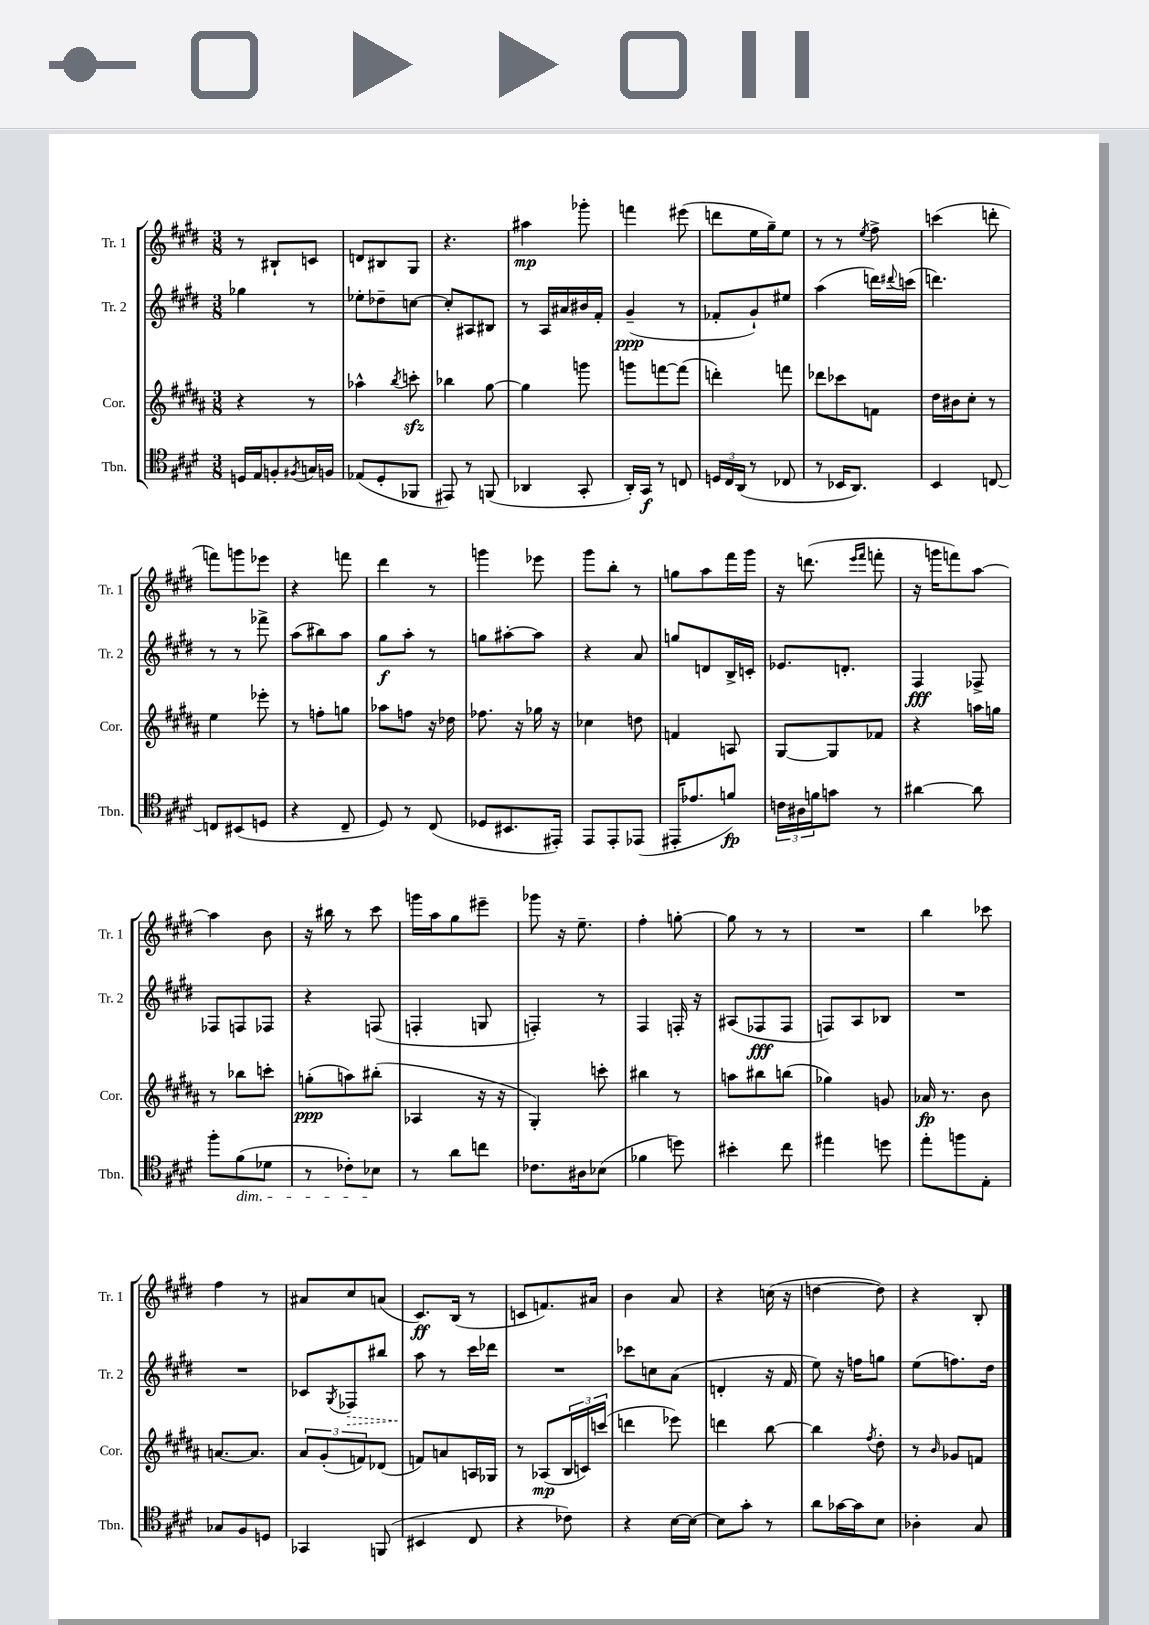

**kern	**dynam	**kern	**dynam	**kern	**dynam	**kern	**dynam
*part4	*part4	*part3	*part3	*part2	*part2	*part1	*part1
*staff4	*staff4	*staff3	*staff3	*staff2	*staff2	*staff1	*staff1
*I"Tbn.	*	*I"Cor.	*	*I"Tr. 2	*	*I"Tr. 1	*
*I'Tbn.	*	*I'Cor.	*	*I'Tr. 2	*	*I'Tr. 1	*
*clefC4	*	*clefG2	*	*clefG2	*	*clefG2	*
*k[f#c#g#d#]	*	*k[f#c#g#d#a#]	*	*k[f#c#g#d#]	*	*k[f#c#g#d#]	*
*M3/8	*	*M3/8	*	*M3/8	*	*M3/8	*
=40	=40	=40	=40	=40	=40	=40	=40
16Dn/LL	.	4r	.	4gg-X\	.	8r	.
16E/J	.	.	.	.	.	.	.
8Fn'/	.	.	.	.	.	8B#X`/L	.
8qF#X/	.	.	.	.	.	.	.
16Gn/L	.	8r	.	8r	.	8cn/J	.
16Fn/JJ	.	.	.	.	.	.	.
=41	=41	=41	=41	=41	=41	=41	=41
(8E-X/L	.	4aa-X^^\	.	8ee-X'\L	.	8dn/L	.
8D#'/	.	.	.	8dd-X~\	.	8B#X/	.
.	.	8qbb/	.	.	.	.	.
8FF-X/J	.	8cccnzz'\	.	[8ccn\J	.	8G#/J	.
=42	=42	=42	=42	=42	=42	=42	=42
8EE#X/)	.	4bb-X\	.	8cc'/L]	.	4.r	.
8r	.	.	.	8A#X/	.	.	.
(8FFn/	.	[8gg#\	.	8B#X/J	.	.	.
=43	=43	=43	=43	=43	=43	=43	=43
4AA-X/	.	4gg#\]	.	8r	.	4aa#X\	mp
.	.	.	.	16A/LL	.	.	.
.	.	.	.	16a#X/	.	.	.
8GG#'/	.	8gggn\	.	16b#X/	.	8ggg-X'\	.
.	.	.	.	16f#'/JJ	.	.	.
=44	=44	=44	=44	=44	=44	=44	=44
16AA'/LL)	.	8gggn\L	.	(4g#~/	ppp	4fffn\	.
16GG#/JJ	f	.	.	.	.	.	.
8r	.	[8fffn\	.	.	.	.	.
8Cn/	.	(8fff\J]	.	8r	.	(8eee#X\	.
=45	=45	=45	=45	=45	=45	=45	=45
24Dn/LL	.	4dddn'\)	.	8f-X'/L	.	8dddn\L	.
24C#/	.	.	.	.	.	.	.
(24AA/JJ	.	.	.	.	.	.	.
8r	.	.	.	8g#`/)	.	16ee\L	.
.	.	.	.	.	.	16gg#~\J)	.
8C-X/	.	8fffn\	.	8ee#X/J	.	8ee\J	.
=46	=46	=46	=46	=46	=46	=46	=46
8r	.	8ddd-X\L	.	(4aa\	.	8r	.
16BB-X/KL	.	8ccc-X\	.	.	.	8r	.
8.AA/J)	.	.	.	.	.	.	.
.	.	.	.	.	.	8qee/	.
.	.	8fn\J	.	16dddn\LL)	.	8ff#^\	.
.	.	.	.	8qqddd#X/	.	.	.
.	.	.	.	(16cccn\JJ	.	.	.
=47	=47	=47	=47	=47	=47	=47	=47
4BB/	.	16dd#\LL	.	4.dddn\)	.	(4cccn\	.
.	.	16b#X\J	.	.	.	.	.
.	.	8cc#'\J	.	.	.	.	.
[8Cn/	.	8r	.	.	.	8dddn'\	.
!!LO:LB:g=z
=48	=48	=48	=48	=48	=48	=48	=48
8Cn/L]	.	4ee\	.	8r	.	8fffn\L)	.
(8BB#X/	.	.	.	8r	.	8gggn\	.
8Dn/J	.	8eee-X'\	.	8fff-X^\	.	8eee-X\J	.
=49	=49	=49	=49	=49	=49	=49	=49
4r	.	8r	.	(8aa\L	.	4r	.
.	.	8ffn'\L	.	8bb#X\)	.	.	.
8C#~/	.	8ggn\J	.	8aa\J	.	8fffn\	.
=50	=50	=50	=50	=50	=50	=50	=50
8D#/)	.	8aa-X\L	.	8gg#\L	f	4ddd#\	.
8r	.	8ffn\J	.	8aa'\J	.	.	.
(8C#/	.	16r	.	8r	.	8r	.
.	.	16dd-X\	.	.	.	.	.
=51	=51	=51	=51	=51	=51	=51	=51
8D-X/L	.	8.ff-X\	.	8ggn\L	.	4gggn\	.
8.BB#X/	.	.	.	[8aa#X'\	.	.	.
.	.	16r	.	.	.	.	.
.	.	16gg-X\	.	8aa#\J]	.	8eee-X\	.
16EE#X'/Jk)	.	16r	.	.	.	.	.
=52	=52	=52	=52	=52	=52	=52	=52
8EE/L	.	4cc-X\	.	4r	.	8ggg#\L	.
8EE'/	.	.	.	.	.	8bb'\J	.
(8EE-X/J	.	8ddn\	.	8a/	.	8r	.
=53	=53	=53	=53	=53	=53	=53	=53
16EE#X'/KL	.	4fn/	.	8ggn/L	.	8ggn\L	.
8.e-X/	.	.	.	.	.	.	.
.	.	.	.	8dn/	.	8aa\	.
8fn/J)	fp	8An/	.	16B^/L	.	16fff#\L	.
.	.	.	.	16cn'/JJ	.	16ggg#\JJ	.
=54	=54	=54	=54	=54	=54	=54	=54
24cn\LL	.	[8G#/L	.	8.e-X/L	.	16r	.
24A#X\	.	.	.	.	.	.	.
.	.	.	.	.	.	(8.dddn\	.
24fn\J	.	.	.	.	.	.	.
8gn\J	.	8G#/]	.	.	.	.	.
.	.	.	.	8.dn'/J	.	.	.
.	.	.	.	.	.	16qqeee/LL	.
.	.	.	.	.	.	16qqfff#/JJ	.
8r	.	8f-X/J	.	.	.	8fffn'\	.
=55	=55	=55	=55	=55	=55	=55	=55
[4a#X\	.	4r	.	4F#/	fff	16r	.
.	.	.	.	.	.	16gggn\KL	.
.	.	.	.	.	.	8fffn\)	.
8a#\]	.	16aan\LL	.	8F-X^/	.	[8aa\J	.
.	.	16ggn\JJ	.	.	.	.	.
!!LO:LB:g=z
=56	=56	=56	=56	=56	=56	=56	=56
8ff#'\L	.	8r	.	8F-X/L	.	4aa\]	.
!LO:TX:b:i:t=dim.	!	!	!	!	!	!	!
(8f#\	.	8bb-X\L	.	8Fn/	.	.	.
8d-X\J	.	8cccn'\J	.	8F-X/J	.	8b\	.
=57	=57	=57	=57	=57	=57	=57	=57
8r	.	(8ggn'\L	ppp	4r	.	16r	.
.	.	.	.	.	.	16bb#X\	.
8c-X'\L)	.	8aan\)	.	.	.	8r	.
8B-X\J	.	(8bb#X'\J	.	(8Fn/	.	8ccc#\	.
=58	=58	=58	=58	=58	=58	=58	=58
8r	.	4A-X/	.	4Fn'/	.	16gggn\LL	.
.	.	.	.	.	.	16aa\J	.
8a\L	.	.	.	.	.	8gg#\	.
8ccn\J	.	16r	.	8Gn/	.	8eee#X~\J	.
.	.	16r	.	.	.	.	.
=59	=59	=59	=59	=59	=59	=59	=59
8.c-X\L	.	4G#'/)	.	4Fn'/)	.	8ggg-X\	.
.	.	.	.	.	.	16r	.
16A#X\k	.	.	.	.	.	8.ee~\	.
(8B-X\J	.	8cccn'\	.	8r	.	.	.
=60	=60	=60	=60	=60	=60	=60	=60
4f-X\	.	4bb#X\	.	4F#/	.	4ff#'\	.
8ddn\)	.	8r	.	16Fn'/	.	[8ggn'\	.
.	.	.	.	16r	.	.	.
=61	=61	=61	=61	=61	=61	=61	=61
4b#X'\	.	8aan\L	.	(8A#X/L	.	8gg\]	.
.	.	8bb#X\	.	8F-X/	fff	8r	.
8cc#\	.	(8bbn\J	.	8F-/J	.	8r	.
=62	=62	=62	=62	=62	=62	=62	=62
4ee#X\	.	4gg-X\)	.	8Fn/L)	.	4.r	.
.	.	.	.	8A/	.	.	.
8ddn\	.	8gn/	.	8B-X/J	.	.	.
=63	=63	=63	=63	=63	=63	=63	=63
8ee'\L	.	16a-X/	fp	4.r	.	4bb\	.
.	.	8.r	.	.	.	.	.
8ffn\	.	.	.	.	.	.	.
8E'\J	.	8b\	.	.	.	8ccc-X\	.
!!LO:LB:g=z
=64	=64	=64	=64	=64	=64	=64	=64
8G-X/L	.	[8.an/L	.	4.r	.	4ff#\	.
8F#/	.	.	.	.	.	.	.
.	.	8.a/J]	.	.	.	.	.
8Dn/J	.	.	.	.	.	8r	.
=65	=65	=65	=65	=65	=65	=65	=65
4GG-X/	.	12a#/L	.	8c-X/L	.	8a#X/L	.
.	.	(12g#'/	.	.	.	.	.
.	.	.	.	8qG#/	.	.	.
!	!	!	!	!	!LO:HP:b	!	!
.	.	.	.	8F-X/	>	8cc#/	.
.	.	12fn/)	.	.	.	.	.
(8FFn/	.	(8d-X/J	.	8bb#X/J	.	(8an/J	.
=66	=66	=66	=66	=66	=66	=66	=66
4BB#X/	.	8fn/L)	.	8aa\	.	8.c#/L)	ff
.	.	8an/	.	8r	]	.	.
.	.	.	.	.	.	(16B/Jk	.
8C#/	.	16An/L	.	16ccc#\LL	.	8r	.
.	.	16G-X/JJ	.	16ddd-X\JJ	.	.	.
=67	=67	=67	=67	=67	=67	=67	=67
4r	.	8r	.	4.r	.	8cn/L	.
.	.	(8A-X/L	mp	.	.	8.fn/)	.
8c-X\)	.	24B/L	.	.	.	.	.
.	.	24cn/)	.	.	.	.	.
.	.	.	.	.	.	16a#X/Jk	.
.	.	(24cccn/JJ	.	.	.	.	.
=68	=68	=68	=68	=68	=68	=68	=68
4r	.	4dddn\	.	8ccc-X\L	.	4b\	.
.	.	.	.	8ccn\	.	.	.
[16B\LL	.	8eee-X\)	.	(8a\J	.	8a/	.
16B\JJ_	.	.	.	.	.	.	.
=69	=69	=69	=69	=69	=69	=69	=69
8B\L]	.	4dddn\	.	4dn'/	.	4r	.
8g#'\J	.	.	.	.	.	.	.
8r	.	[8bb\	.	16r	.	(16ccn\	.
.	.	.	.	16f#/	.	16r	.
=70	=70	=70	=70	=70	=70	=70	=70
8a\L	.	4bb\]	.	8ee\)	.	[4ddn\	.
[16g-X\L	.	.	.	16r	.	.	.
16g-\J]	.	.	.	16ffn\KL	.	.	.
.	.	8qff#/	.	.	.	.	.
8B\J	.	8dd#'\	.	8ggn\J	.	8dd\])	.
=71	=71	=71	=71	=71	=71	=71	=71
4A-X'\	.	8r	.	(8ee\L	.	4r	.
.	.	16qqb/	.	.	.	.	.
.	.	8g-X/L	.	8.ffn\)	.	.	.
8G#/	.	8fn/J	.	.	.	8B'/	.
.	.	.	.	16dd#\Jk	.	.	.
==	==	==	==	==	==	==	==
*-	*-	*-	*-	*-	*-	*-	*-
